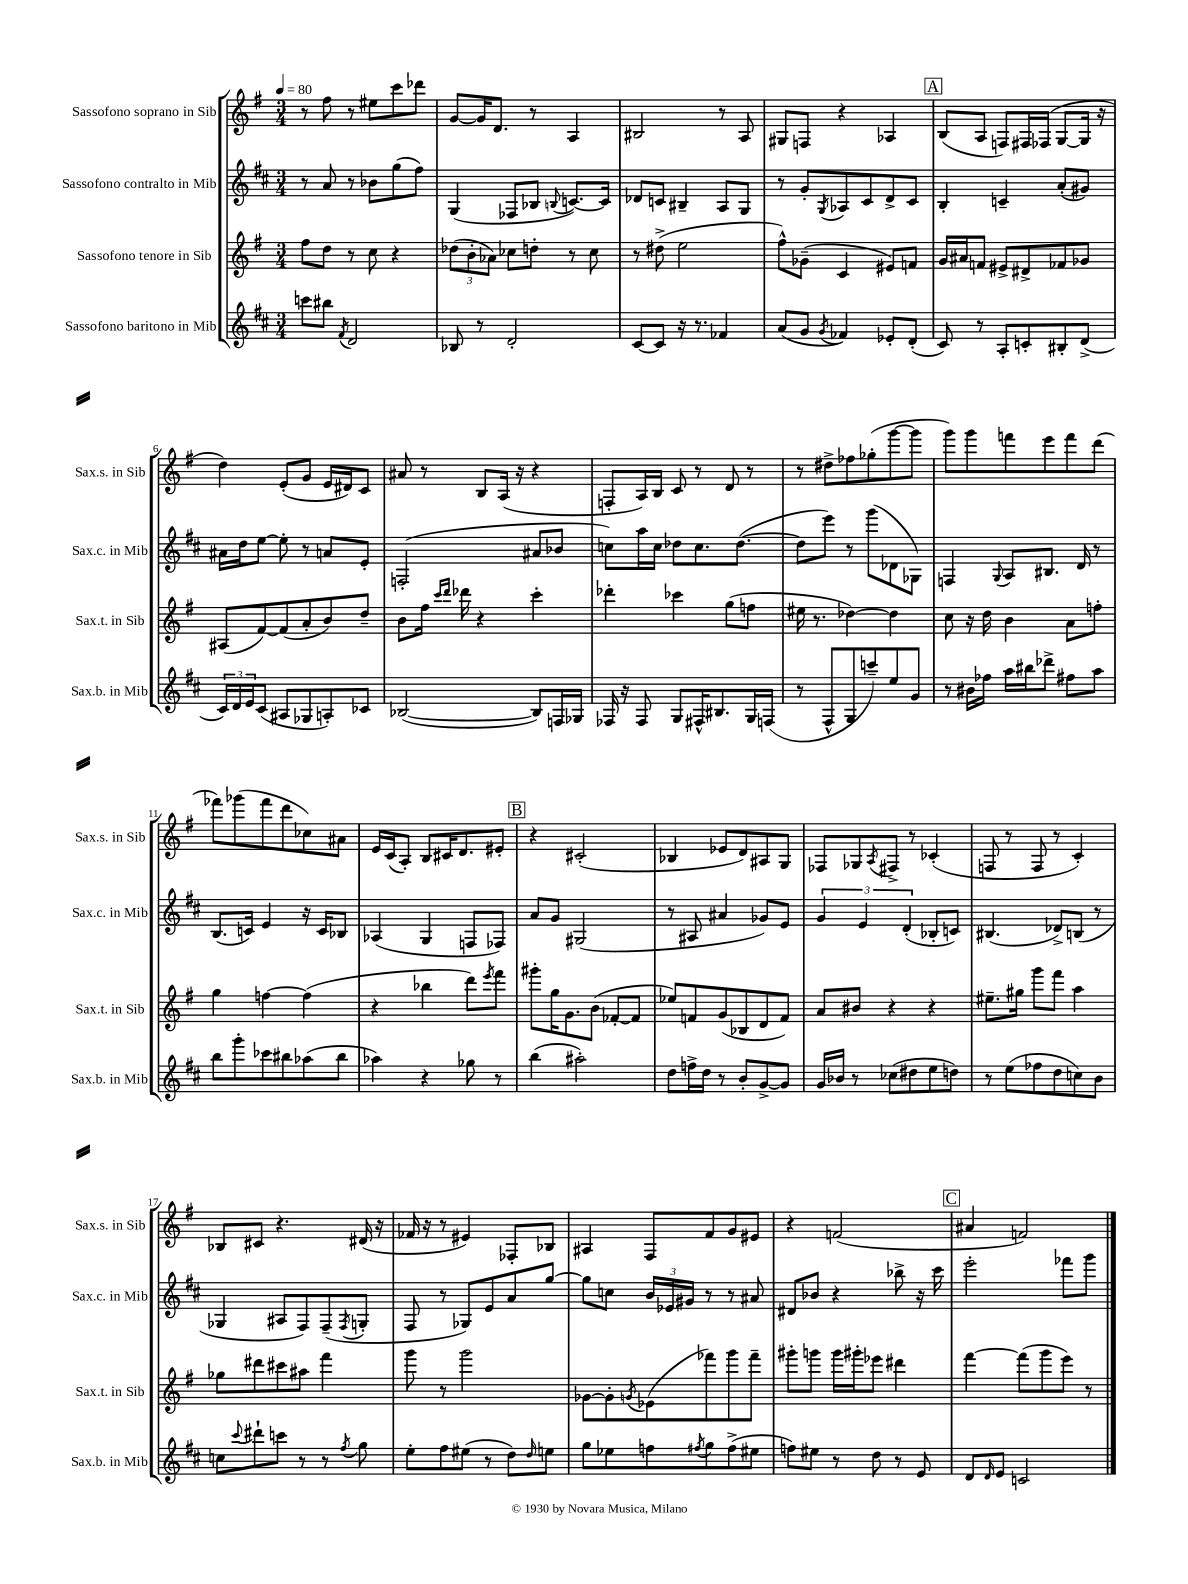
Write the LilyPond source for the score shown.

<<
\new StaffGroup <<
\new Staff = "s0" \with { instrumentName = "Sassofono soprano in Sib" shortInstrumentName = "Sax.s. in Sib" } {
    \clef treble \key g \major \numericTimeSignature \time 3/4 \tempo 4 = 80
    r8 fis''8 r8 eis''8 c'''8 des'''8 |
    g'8~ g'16 d'8. r8 a4 |
    bis2 r8 a8 |
    gis8 f8 r4 aes4 |
    \mark \markup { \box "A" } b8( a8 f8) fis16 fes16( g8~ g16 r16 |
    d''4) e'8-.( g'8 e'16 dis'16) c'8 |
    ais'8 r8 b8 a16( r16 r4 |
    f8-. a16) b16 c'8 r8 d'8 r8 |
    r8 dis''8-> fes''8 ges''8-.( g'''8~ g'''8 |
    g'''8) g'''8 f'''8 e'''8 f'''8 d'''8( |
    fes'''8) ges'''8( fes'''8 d'''8 ces''8) ais'8 |
    e'16 c'16( a8-.) b8 cis'16 d'8. eis'8-. |
    \mark \markup { \box "B" } r4 cis'2-.( |
    bes4 ees'8 d'8) ais8 g8 |
    fes8 ges8 \acciaccatura { a8 } fis8-> r8 ces'4-.( |
    f8 r8 f8 r8 c'4-.) |
    bes8 cis'8 r4. dis'16( r16 |
    fes'16 r16 r8 eis'4) fes8-. bes8 |
    ais4 fis8 fis'8 g'8 eis'8 |
    r4 f'2( |
    \mark \markup { \box "C" } ais'4 f'2) \bar "|." |
}
\new Staff = "s1" \with { instrumentName = "Sassofono contralto in Mib" shortInstrumentName = "Sax.c. in Mib" } {
    \clef treble \key d \major \numericTimeSignature \time 3/4
    r8 a'8 r8 bes'8 g''8( fis''8) |
    g4( fes8 bes8 \appoggiatura { b8 } c'8.~) c'16 |
    des'8 c'8 bis4-- a8 g8 |
    r8 g'8-. \acciaccatura { g8 } aes8 cis'8 d'8-> cis'8 |
    \mark \markup { \box "A" } b4-. c'4-- a'8-.( gis'8) |
    ais'16 d''16 e''8~ e''8-. r8 a'8 e'8-. |
    f2-.( ais'8 bes'8 |
    c''8) a''16 c''16 des''8 c''8. des''8.~( |
    des''8 e'''8) r8 g'''8( des'8 ges8) |
    f4 \appoggiatura { g8 } a8 bis8. d'16 r8 |
    b8.( c'16) e'4 r16 c'16 bes8 |
    aes4( g4 f8 fes8) |
    \mark \markup { \box "B" } a'8 g'8 gis2( |
    r8 ais8 ais'4 ges'8) e'8 |
    \tuplet 3/2 { g'4 e'4 d'4-.( } bes8-. c'8) |
    bis4.( des'8->) b8( r8 |
    ges4 ais8 fis8) fis8--( \acciaccatura { fis8 } g8-. |
    fis8 r8 ges8) e'8 a'8 g''8~ |
    g''8 c''8 \tuplet 3/2 { b'16 ees'16 gis'16 } r8 r8 ais'8 |
    dis'8 bes'8 r4 bes''8-> r16 cis'''16 |
    \mark \markup { \box "C" } e'''2-. fes'''8 g'''8 \bar "|." |
}
\new Staff = "s2" \with { instrumentName = "Sassofono tenore in Sib" shortInstrumentName = "Sax.t. in Sib" } {
    \clef treble \key g \major \numericTimeSignature \time 3/4
    fis''8 d''8 r8 c''8 r4 |
    \tuplet 3/2 { des''8( b'8-. aes'8) } ces''8 d''8-. r8 ces''8 |
    r8 dis''8->( e''2 |
    fis''8-^) ges'8--( c'4 eis'8) f'8 |
    \mark \markup { \box "A" } g'16 ais'16 f'8 eis'8-> dis'8-> fes'8 ges'8 |
    ais8( fis'8~) fis'8( a'8-. b'8) d''8-- |
    b'8 fis''16 \grace { c'''16 d'''16 } des'''16 r4 c'''4-. |
    des'''4-. ces'''4 g''8( f''8 |
    eis''16 r8. des''4~) des''4 |
    c''8 r16 d''16 b'4 a'8 f''8-. |
    g''4 f''4~ f''4( |
    r4 bes''4 d'''8) \acciaccatura { e'''8 } fis'''8 |
    \mark \markup { \box "B" } gis'''8-. g''16 g'8. b'8( fes'8~-. fes'8 |
    ees''8) f'8 g'8( bes8 d'8 f'8) |
    a'8 bis'8 r4 r4 |
    eis''8.-- gis''16 g'''8 fis'''8 a''4 |
    ges''8 dis'''8 cis'''8 ais''8 fis'''4 |
    g'''8 r8 g'''2 |
    ges'8~ ges'8-. \acciaccatura { g'8 } ees'8( fes'''8) g'''8 fes'''8-- |
    gis'''8-. g'''8 g'''16 gis'''16-. ees'''8 dis'''4 |
    \mark \markup { \box "C" } fis'''4~ fis'''8( g'''8 e'''8) r8 \bar "|." |
}
\new Staff = "s3" \with { instrumentName = "Sassofono baritono in Mib" shortInstrumentName = "Sax.b. in Mib" } {
    \clef treble \key d \major \numericTimeSignature \time 3/4
    c'''8 bis''8 \acciaccatura { fis'8 } d'2 |
    bes8 r8 d'2-. |
    cis'8~ cis'8 r16 r8. fes'4 |
    a'8( g'8 \acciaccatura { g'8 } fes'4) ees'8-. d'8-.( |
    \mark \markup { \box "A" } cis'8) r8 a8-. c'8-. bis8-. d'8->( |
    \tuplet 3/2 { cis'16) d'16 e'16 } cis'8( ais8 ges8 a8-.) ces'8 |
    bes2~( bes8) f16 ges16 |
    fes16 r16 fes8 g8 fis16-^ bis8. g16 f16( |
    r8 fis8-^ g8 c'''8--) e''8 g'8 |
    r8 bis'16 fes''16 a''16 bis''16 des'''8-> fis''8 a''8 |
    b''8 g'''8-. ces'''8 bis''8 aes''8( bis''8 |
    aes''4) r4 ges''8 r8 |
    \mark \markup { \box "B" } b''4( ais''2-.) |
    d''8 f''16-> d''16 r8 b'8-. g'8~-> g'8 |
    g'16 bes'16 r8 ces''8( dis''8 e''8 d''8) |
    r8 e''8( fes''8 d''8 c''8) b'8 |
    c''8 \appoggiatura { cis'''8 } dis'''8-! c'''8 r8 r8 \acciaccatura { fis''8 } g''8 |
    e''8-. fis''8 eis''8( r8 d''8) \grace { d''16 } e''8 |
    g''8 ees''8 f''8 \acciaccatura { fis''8 } g''8 fis''8->( eis''8 |
    f''8) eis''8 r8 d''8 r8 e'8 |
    \mark \markup { \box "C" } d'8 \grace { d'16 } e'8 c'2 \bar "|." |
}
>>
>>
